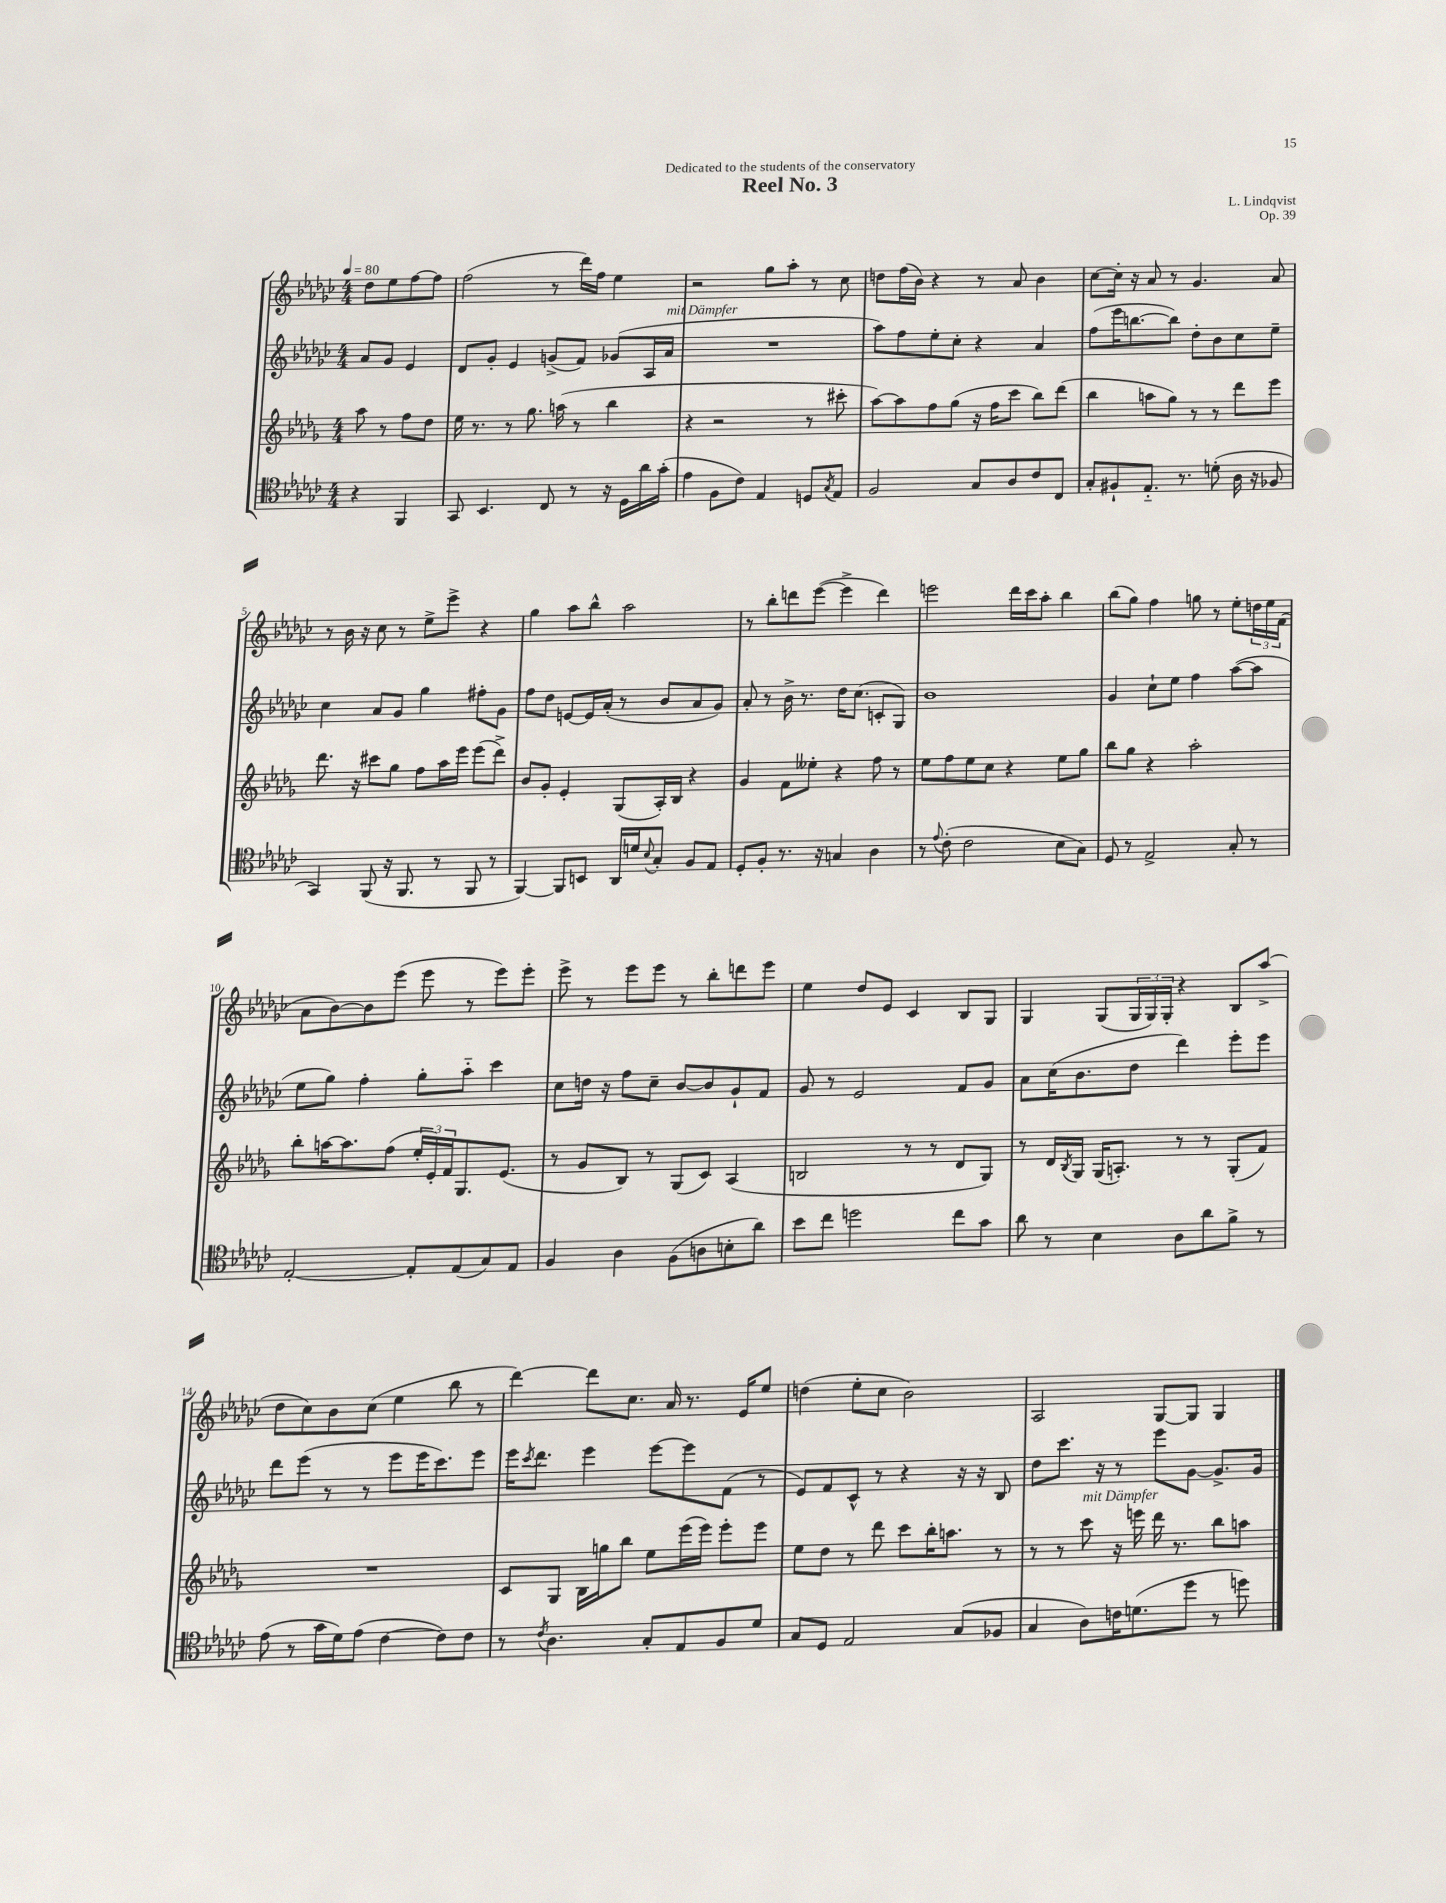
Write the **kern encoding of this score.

**kern	**kern	**kern	**kern
*staff4	*staff3	*staff2	*staff1
*clefC4	*clefG2	*clefG2	*clefG2
*k[b-e-a-d-g-c-]	*k[b-e-a-d-g-]	*k[b-e-a-d-g-c-]	*k[b-e-a-d-g-c-]
*M4/4	*M4/4	*M4/4	*M4/4
*MM80	*MM80	*MM80	*MM80
4r	8aa-	8a-	8dd-
.	8r	8g-	8ee-
4FF	8ff	4e-	[8ff
.	8dd-	.	8ff]
=	=	=	=
8GG-	16ee-	8d-	(2ff
.	8.r	.	.
4.BB-	.	8g-'	.
.	8r	4e-	.
.	8.gg-	.	.
8C-	.	(8g^	8r
.	(16aa	.	.
8r	8r	8f)	16ddd-)
.	.	.	16ff
16r	4bb-	(8g-	4ee-
16D-	.	.	.
16a-	.	16A-	.
(16g-'	.	16a-	.
=	=	=	=
4e-	4r	1r	2r
8F	2r	.	.
8c-)	.	.	.
4E-	.	.	8gg-
.	.	.	8aa-'
8D	8r	.	8r
8qG-	.	.	.
8E-	8ccc#'	.	8cc-
=	=	=	=
2F	[8aa-)	8aa-)	8dd
.	8aa-]	8ff	(16ff
.	.	.	16b-)
.	8ff	8ee-'	4r
.	(8gg-	8cc-'	.
8G-	16r	4r	8r
.	16ff	.	.
8A-	8ccc	.	8a-
8c-	8bb-)	4a-	4b-
8C-	(8ddd-	.	.
=	=	=	=
8G-'	4bb-	(8ff	[8cc-
8F#`	.	16eee-	16cc-']
.	.	[8.bb	16r
8.E-'~	8aa	.	8a-
.	8gg-)	8bb])	8r
8.r	.	.	.
.	8r	8dd-'	4.g-
(8d'	8r	8b-	.
16A-	8ddd-	8cc-	.
16r	.	.	.
8F-	8eee-	8ee-~	8a-
=	=	=	=
4GG-)	8.ddd-	4cc-	8r
.	.	.	16b-
.	16r	.	16r
(8FF	8ccc#	8a-	8cc-
16r	8gg-	8g-	8r
8.FF	.	.	.
.	8ff	4gg-	8ee-^
8r	16aa-	.	8eee-^
.	16eee-	.	.
8FF	(8eee-	8ff#'	4r
8r	8ddd-^)	8g-	.
=	=	=	=
[4FF)	8b-	8ff	4gg-
.	8g-'	8dd-	.
8FF]	4e-'	[8e	8aa-
8BB	.	16e]	8bb-^^
.	.	(16a-'	.
16AA-	(8G-	8r	2aa-
16d	.	.	.
8qqB-	.	.	.
8G-'	16A-')	8b-	.
.	16B-	.	.
8F	4r	8a-	.
8E-	.	8g-)	.
=	=	=	=
8D-'	4g-	8a-'	8r
8F'	.	8r	8bb-'
8.r	8f	16b-^	8ddd
.	.	8.r	.
.	8ee--'	.	([8eee-
16r	.	.	.
4G	4r	16dd-	4eee-^]
.	.	(8.cc-	.
4A-	8ff	8c'	4ddd)
.	8r	8G-)	.
=	=	=	=
8r	8ee-	1b-	2eee
8qqe-	.	.	.
(8c-'	8ff	.	.
2c-	8ee-	.	.
.	8cc	.	.
.	4r	.	16ddd-
.	.	.	16ccc-
.	.	.	8aa-'
8B-	8ee-	.	4bb-
8G-)	8gg-	.	.
=	=	=	=
8D-	8bb-	4g-	(8bb-
8r	8gg-	.	8gg-)
2E-^	4r	8cc-`	4ff
.	.	8ee-	.
.	2aa-'	4ff	8gg
.	.	.	8r
8G-'	.	([8aa-	8ee-'
8r	.	8aa-]	24dd
.	.	.	24ee-
.	.	.	(24f
=	=	=	=
[2E-'	8bb-'	8ee-	8a-
.	[16aa	8gg-)	[8b-)
.	8.aa]	.	.
.	.	4ff'	8b-]
.	(8ff	.	(8eee-
8E-']	24ee-'	8gg-'	8eee-
.	24e-')	.	.
.	24f	.	.
(8E-	8.G-	8aa-'~	8r
8G-)	.	4ccc-	8eee-)
.	(8.e-	.	.
8E-	.	.	8eee-'
=	=	=	=
4F	8r	8cc-	8eee-^
.	8g-	16dd	8r
.	.	16r	.
4A-	8B-)	8ff	8eee-
.	8r	8cc-~	8eee-
(8F	(8G-	[8b-	8r
8A	8c)	8b-]	8bb-'
8B'	(4A-	8g-`	8ddd
8a-)	.	8f	8eee-
=	=	=	=
8b-	2B	8g-	4ee-
8cc-	.	8r	.
2dd	.	2e-	8dd-
.	.	.	8e-
.	8r	.	4c-
.	8r	.	.
8cc-	8d-	8f	8B-
8g-	8G-)	8g-	8G-
=	=	=	=
8a-	8r	8a-	4G-
8r	16d-	(16cc-	.
.	8qB-	.	.
.	16G-	8.b-	.
4B-	(16G-	.	(8G-
.	8.A')	.	.
.	.	8dd-	24G-
.	.	.	24G-)
.	.	.	24G-'
8A-	8r	4ddd-)	4r
8a-	8r	.	.
8f^	(8G-'	8eee-'	8B-
8r	8f)	8eee-	(8aa-^
=	=	=	=
(8e-	1r	8ddd-	8dd-
8r	.	(8eee-	8cc-)
16g-	.	8r	8b-
16d-)	.	.	.
(8e-	.	8r	(8cc-
[4c-	.	8eee-	4ee-
.	.	16eee-	.
.	.	8.ccc-)	.
8c-])	.	.	8bb-
8c-	.	8eee-	8r
=	=	=	=
8r	8c	16eee-	[4ddd-)
.	.	8qccc-	.
.	.	8.ddd-	.
8qc-	.	.	.
4.A-	8G-	.	.
.	16B-	4eee-	8ddd-]
.	16gg	.	.
.	8bb-	.	8.cc-
8G-'	8ee-	[8eee-	.
.	.	.	16a-
8E-	(16eee-	8eee-]	8.r
.	16eee-)	.	.
8F	8eee-'	(8f	.
.	.	.	16e-
8d-	8eee-	8r	8ee-
=	=	=	=
8G-	8ee-	8e-)	(4dd
8D-	8dd-	8f	.
2E-	8r	8c-^^	8ee-'
.	8ddd-	8r	8cc-
.	8ccc	4r	2b-)
.	16bb-'	.	.
.	8.aa	.	.
(8G-	.	16r	.
.	.	16r	.
8F-	8r	8B-	.
=	=	=	=
4G-	8r	8dd-	2A-
.	8r	8.ccc-	.
8A-)	8ccc	.	.
.	.	16r	.
16c	16r	8r	.
(8.d	16eee	.	.
.	16ddd-	8eee-	[8G-
.	8.r	.	.
8dd-	.	[8g-	8G-]
8r	8bb-	8.g-^]	4G-
8dd)	8aa	.	.
.	.	16g-	.
==	==	==	==
*-	*-	*-	*-
